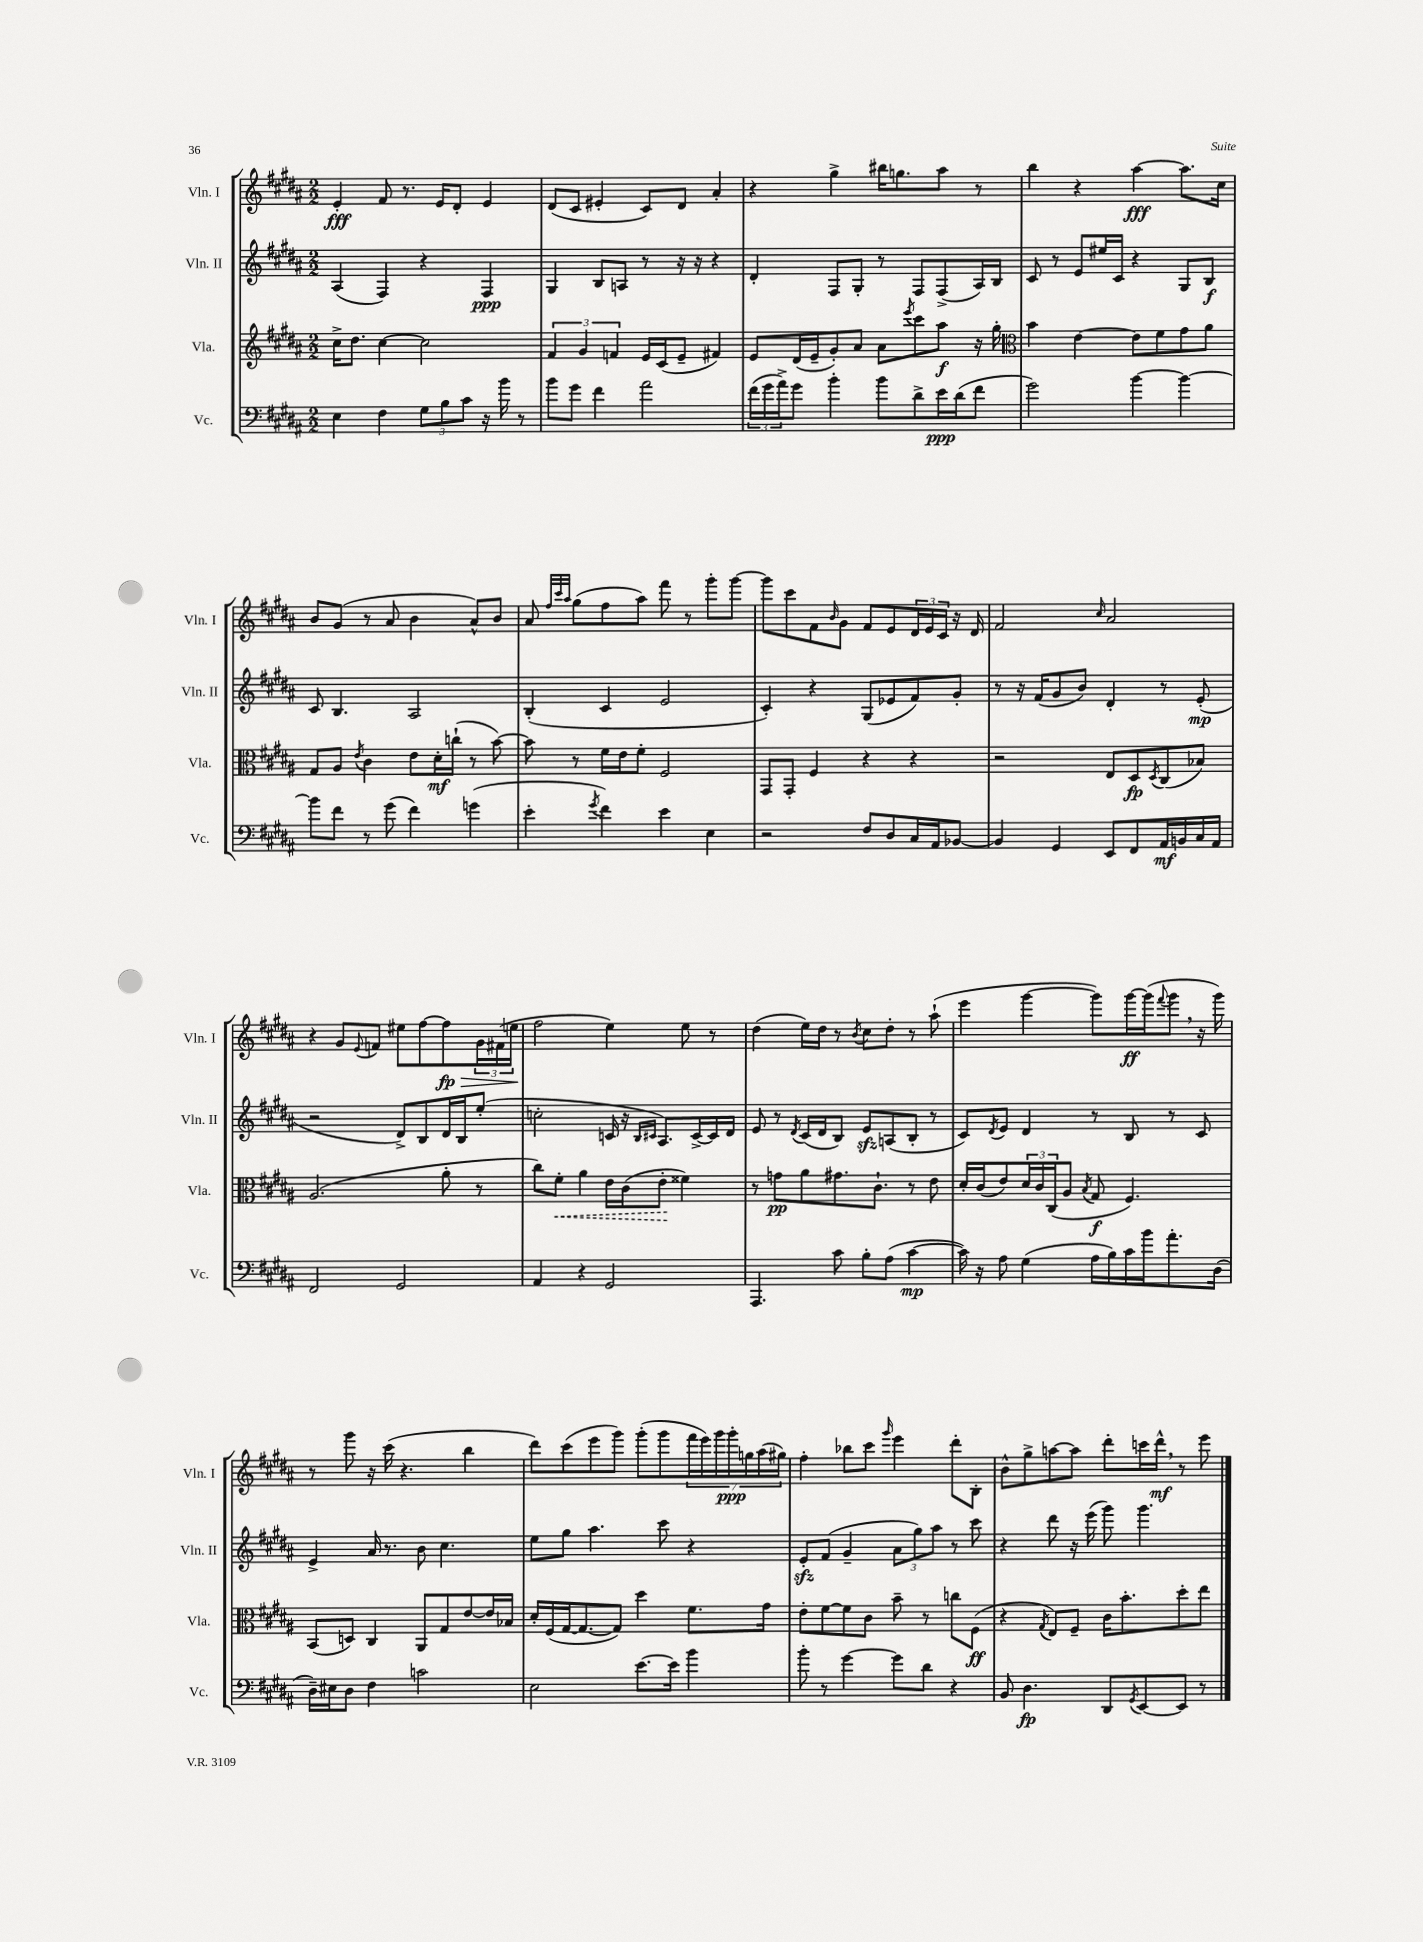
<<
\new StaffGroup <<
\new Staff = "s0" \with { instrumentName = "Vln. I" shortInstrumentName = "Vln. I" } {
    \clef treble \key b \major \numericTimeSignature \time 2/2
    e'4-.\fff fis'8 r8. e'16 dis'8-. e'4 |
    dis'8( cis'8 eis'4-. cis'8) dis'8 ais'4-. |
    r4 gis''4-> bis''16 g''8. ais''8 r8 |
    b''4 r4 ais''4~\fff ais''8. cis''16 |
    b'8 gis'8( r8 ais'8 b'4 ais'8-^) b'8 |
    ais'8 \grace { fis''32 cis'''32 ais''32 } gis''8( fis''8 ais''8) fis'''8 r8 gis'''8-. gis'''8~ |
    gis'''8 cis'''8 fis'8 \grace { b'16 } gis'8 fis'8 e'8 \tuplet 3/2 { dis'16 e'16 cis'16 } r16 dis'16 |
    fis'2 \grace { cis''16 } ais'2 |
    r4 gis'8 \appoggiatura { e'8 } f'8 eis''8 fis''8~ fis''8\fp\> \tuplet 3/2 { gis'16 fis'16( e''16 } |
    fis''2\! e''4) e''8 r8 |
    dis''4( e''16) dis''16 r8 \acciaccatura { b'8 } cis''8 dis''8-. r8 ais''8-!( |
    e'''4 gis'''4~ gis'''8) gis'''16~\ff gis'''16( \appoggiatura { fis'''8 } gis'''8 \breathe r16 gis'''16) |
    r8 gis'''8 r16 cis'''16( r4. b''4 |
    dis'''8) cis'''8( e'''8 gis'''8) gis'''8-.( gis'''8 \tuplet 7/4 { fis'''16 e'''16) gis'''16 gis'''16-.\ppp g''16 ais''16( gis''16) } |
    fis''4-. bes''8 cis'''8 \grace { gis'''16 } e'''4 dis'''8-. b8-. |
    b'8-^ gis''8-> a''8~ a''8 dis'''8-. c'''16 dis'''16-^\mf \breathe r8 e'''8 \bar "|." |
}
\new Staff = "s1" \with { instrumentName = "Vln. II" shortInstrumentName = "Vln. II" } {
    \clef treble \key b \major \numericTimeSignature \time 2/2
    ais4( fis4) r4 fis4\ppp |
    gis4 b8 a8 r8 r16 r16 r4 |
    dis'4-. fis8 gis8-. r8 fis8 fis8->( ais16) b16 |
    cis'8 r8 e'8 eis''16 cis'16 r4 gis8 b8\f |
    cis'8 b4. ais2 |
    b4-.( cis'4 e'2 |
    cis'4-.) r4 gis8( ees'8 fis'8) gis'8-. |
    r8 r16 fis'16( gis'8 b'8) dis'4-. r8 e'8-.\mp( |
    r2 dis'8->) b8 dis'16 b16 e''8-.( |
    c''2-. c'16 r16 \grace { b16 cis'16 } ais8.) cis'16~-> cis'16 dis'16 |
    e'8 r8 \acciaccatura { dis'8 } cis'16( dis'16 b8) e'8\sfz a8( b8-. r8 |
    cis'8) \acciaccatura { dis'8 } e'8 dis'4 r8 b8 r8 cis'8 |
    e'4-> ais'16 r8. b'8 cis''4. |
    e''8 gis''8 ais''4. cis'''8 r4 |
    e'8-.\sfz fis'8( gis'4-- \tuplet 3/2 { ais'8 gis''8) ais''8 } r8 cis'''8 |
    r4 dis'''8 r16 e'''16( gis'''8) gis'''4. \bar "|." |
}
\new Staff = "s2" \with { instrumentName = "Vla." shortInstrumentName = "Vla." } {
    \clef treble \key b \major \numericTimeSignature \time 2/2
    cis''16-> dis''8. cis''4~ cis''2 |
    \tuplet 3/2 { fis'4 gis'4 f'4 } e'16 cis'16( e'8-- fis'4) |
    e'8 dis'16( e'16-- gis'8-.) ais'8 ais'8 \acciaccatura { e'''8 } cis'''8 ais''8\f r16 gis''16-. |
    \clef alto b'4 e'4~ e'8 fis'8 gis'8 ais'8 |
    gis8 ais8 \acciaccatura { e'8 } cis'4 e'8 dis'16-.\mf c''16-!( r8 b'8~) |
    b'8 r8 fis'16 e'16 fis'8-. fis2 |
    gis,8 gis,8-. fis4 r4 r4 |
    r2 e8 dis8\fp \acciaccatura { dis8 } cis8( bes8) |
    ais2.( ais'8-. r8 |
    cis''8) \once \override Hairpin.style = #'dashed-line fis'8-.\< ais'4 e'16 cis'16( e'8-.\! fisis'4) |
    r8 g'8\pp ais'8 gis'8. cis'8.-! r8 e'8 |
    dis'16-. cis'16( e'8) \tuplet 3/2 { dis'16 cis'16 cis16( } ais8 \acciaccatura { b8 } gis8\f fis4.) |
    b,8( d8) cis4 ais,8 gis8 e'8~ e'16 bes16 |
    dis'16-. fis16( gis16~ gis8.~ gis8) dis''4 fis'8. gis'16 |
    e'8-. fis'8~ fis'8 cis'8 b'8-- r8 c''8 fis8\ff( |
    r4 \acciaccatura { gis8 } e8) fis8-- cis'16 b'8.-. dis''8-. e''8 \bar "|." |
}
\new Staff = "s3" \with { instrumentName = "Vc." shortInstrumentName = "Vc." } {
    \clef bass \key b \major \numericTimeSignature \time 2/2
    e4 fis4 \tuplet 3/2 { gis8 b8 cis'8 } r16 b'16 r8 |
    b'8 gis'8 fis'4 ais'2 |
    \tuplet 3/2 { fis'16( gis'16 ais'16->) } gis'8 b'4-. b'8 dis'8-> e'16\ppp dis'16( fis'8 |
    gis'2) b'4~ b'4~ |
    b'8 fis'8 r8 gis'8( fis'4) g'4( |
    e'4-. \acciaccatura { gis'8 } fis'4) e'4 e4 |
    r2 fis8 dis8 cis16 ais,16 bes,8~ |
    bes,4 gis,4 e,8 fis,8 ais,16\mf b,16 cis16 ais,16 |
    fis,2 gis,2 |
    ais,4 r4 gis,2 |
    ais,,4. cis'8 b8-. ais8( cis'4~\mp |
    cis'16) r16 ais8 gis4( ais16 b16) cis'16 b'16 ais'8.-. dis16( |
    dis16--) eis16 dis8 fis4 c'2 |
    e2 e'8.~ e'16 b'4 |
    b'8-. r8 gis'4~ gis'8 dis'8 r4 |
    b,8 dis4.\fp dis,8 \acciaccatura { gis,8 } e,8~ e,8 r8 \bar "|." |
}
>>
>>
\layout { \context { \Score \remove "Bar_number_engraver" } }
